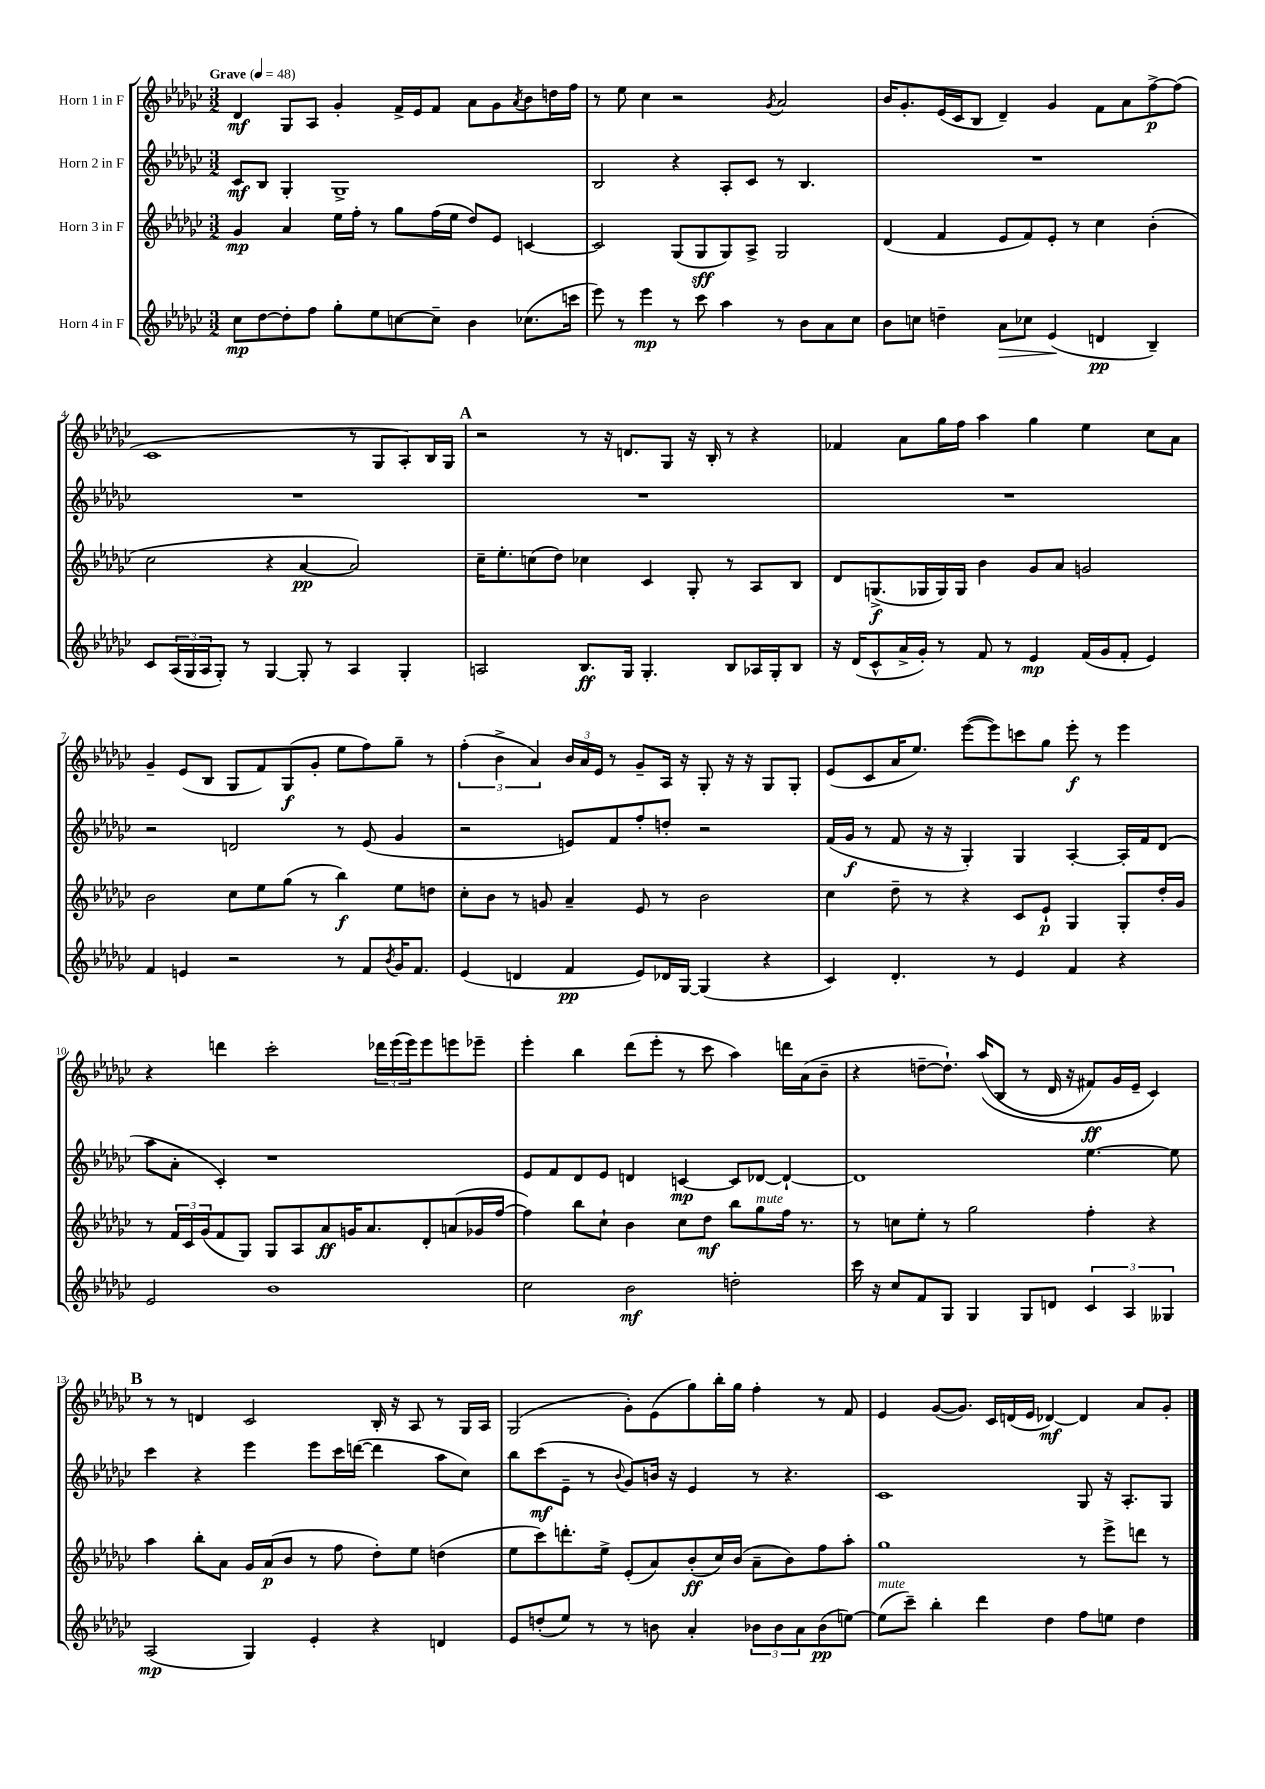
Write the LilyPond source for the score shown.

<<
\new StaffGroup <<
\new Staff = "s0" \with { instrumentName = "Horn 1 in F" } {
    \clef treble \key ges \major \numericTimeSignature \time 3/2 \tempo "Grave" 4 = 48
    des'4\mf ges8 aes8 ges'4-. f'16-> ees'16 f'8 aes'8 ges'8 \acciaccatura { aes'8 } bes'8 d''16 f''16 |
    r8 ees''8 ces''4 r2 \acciaccatura { ges'8 } aes'2 |
    bes'16 ges'8.-. ees'16( ces'16 bes8 des'4--) ges'4 f'8 aes'8 f''8~->\p f''8( |
    ces'1 r8 ges8 aes8-.) bes16 ges16 |
    \mark \markup { \bold "A" } r2 r8 r16 d'8. ges8 r16 bes16-. r8 r4 |
    fes'4 aes'8 ges''16 f''16 aes''4 ges''4 ees''4 ces''8 aes'8 |
    ges'4-- ees'8( bes8 ges8 f'8) ges8\f( ges'8-. ees''8 f''8) ges''8-- r8 |
    \tuplet 3/2 { f''4-.( bes'4-> aes'4) } \tuplet 3/2 { bes'16 aes'16 ees'16 } r8 ges'8-- aes16 r16 ges8-. r16 r16 ges8 ges8-. |
    ees'8( ces'8 aes'16 ees''8.) ees'''8~( ees'''8) c'''8 ges''8 ees'''8-.\f r8 ees'''4 |
    r4 d'''4 ces'''2-. \tuplet 3/2 { des'''16 ees'''16( ees'''16) } ees'''8 e'''8 ees'''8-- |
    ees'''4-. bes''4 des'''8( ees'''8-. r8 ces'''8 aes''4) d'''16 aes'16( bes'8-- |
    r4 d''8~-- d''8.-!) aes''16(\( bes8 r8 des'16 r16 fis'8\ff) ges'16 ees'16-- ces'4\) |
    \mark \markup { \bold "B" } r8 r8 d'4 ces'2 bes16-. r16 aes8 r8 ges16 aes16 |
    ges2( ges'8-.) ees'8( ges''8) bes''16-. ges''16 f''4-. r8 f'8 |
    ees'4 ges'8~( ges'8.) ces'16 d'16( ees'16 des'4~\mf) des'4 aes'8 ges'8-. \bar "|." |
}
\new Staff = "s1" \with { instrumentName = "Horn 2 in F" } {
    \clef treble \key ges \major \numericTimeSignature \time 3/2
    ces'8\mf bes8 ges4-. ges1-> |
    bes2 r4 aes8-. ces'8 r8 bes4. |
    R1. |
    R1. |
    \mark \markup { \bold "A" } R1. |
    R1. |
    r2 d'2 r8 ees'8( ges'4 |
    r2 e'8) f'8 f''8-. d''8-. r2 |
    f'16( ges'16\f r8 f'8 r16 r16 ges4-.) ges4 aes4~-. aes16-. f'16 des'8( |
    aes''8 aes'8-. ces'4-.) r1 |
    ees'8 f'8 des'8 ees'8 d'4 c'4~\mp c'8 des'8~ des'4~-! |
    des'1 ees''4.~ ees''8 |
    \mark \markup { \bold "B" } ces'''4 r4 ees'''4 ees'''8 ces'''16 d'''16~( d'''4 aes''8 ces''8) |
    bes''8 ces'''8\mf( ees'8-- r8 \appoggiatura { bes'8 } ges'8) b'16 r16 ees'4 r8 r4. |
    ces'1 ges8 r16 aes8.-. ges8 \bar "|." |
}
\new Staff = "s2" \with { instrumentName = "Horn 3 in F" } {
    \clef treble \key ges \major \numericTimeSignature \time 3/2
    ges'4\mp aes'4 ees''16 f''16-. r8 ges''8 f''16( ees''16 des''8) ees'8 c'4~ |
    c'2 ges8( ges8\sff ges8) aes8-> ges2 |
    des'4( f'4 ees'8 f'8) ees'8-. r8 ces''4 bes'4-.( |
    ces''2 r4 aes'4~\pp aes'2) |
    \mark \markup { \bold "A" } ces''16-- ees''8.-. c''8( des''8) ces''4 ces'4 ges8-. r8 aes8 bes8 |
    des'8 g8.->\f( ges16 ges16) ges16 bes'4 ges'8 aes'8 g'2 |
    bes'2 ces''8 ees''8 ges''8( r8 bes''4\f) ees''8 d''8 |
    ces''8-. bes'8 r8 g'8 aes'4-- ees'8 r8 bes'2 |
    ces''4 des''8-- r8 r4 ces'8 ees'8-!\p ges4 ges8-. des''16-. ges'16 |
    r8 \tuplet 3/2 { f'16 ces'16 ges'16( } f'8 ges8) ges8 aes8 aes'8\ff g'16 aes'8. des'8-. a'8( ges'16 f''16~ |
    f''4) bes''8 ces''8-! bes'4 ces''8 des''8\mf bes''8 ges''8^\markup { \italic "mute" } f''16 r8. |
    r8 c''8 ees''8-. r8 ges''2 f''4-. r4 |
    \mark \markup { \bold "B" } aes''4 bes''8-. aes'8 ges'16 aes'16\p( bes'8 r8 f''8 des''8-.) ees''8 d''4( |
    ees''8 ces'''8) d'''8.-. ees''16-> ees'8-.( aes'8) bes'8-.\ff( ces''16) bes'16( aes'8-- bes'8) f''8 aes''8-. |
    ges''1 r8 ees'''8-> d'''8 r8 \bar "|." |
}
\new Staff = "s3" \with { instrumentName = "Horn 4 in F" } {
    \clef treble \key ges \major \numericTimeSignature \time 3/2
    ces''8\mp des''8~ des''8-. f''8 ges''8-. ees''8 c''8~ c''8-- bes'4 ces''8.( c'''16 |
    ees'''8) r8 ees'''4\mp r8 ces'''8 aes''4 r8 bes'8 aes'8 ces''8 |
    bes'8 c''8 d''4-- aes'8\> ces''8 ees'4\!( d'4\pp bes4--) |
    ces'8 \tuplet 3/2 { aes16( ges16 aes16 } ges8-.) r8 ges4~ ges8-. r8 aes4 ges4-. |
    \mark \markup { \bold "A" } a2 bes8.\ff ges16 ges4.-. bes8 aes16 ges16-. bes8 |
    r16 des'16( ces'8-^ aes'16-> ges'16-.) r8 f'8 r8 ees'4\mp f'16( ges'16 f'8-. ees'4) |
    f'4 e'4 r2 r8 f'8 \acciaccatura { bes'8 } ges'16 f'8. |
    ees'4( d'4 f'4\pp ees'8) des'16 ges16~ ges4( r4 |
    ces'4) des'4.-. r8 ees'4 f'4 r4 |
    ees'2 bes'1 |
    ces''2 bes'2\mf d''2-. |
    ces'''16 r16 ces''8 f'8 ges8 ges4 ges8 d'8 \tuplet 3/2 { ces'4 aes4 geses4 } |
    \mark \markup { \bold "B" } aes2\mp( ges4) ees'4-. r4 d'4 |
    ees'8 d''8-.( ees''8) r8 r8 b'8 aes'4-. \tuplet 3/2 { bes'8 bes'8 aes'8 } bes'8\pp( e''8~) |
    e''8^\markup { \italic "mute" }( ces'''8--) bes''4-. des'''4 des''4 f''8 e''8 des''4 \bar "|." |
}
>>
>>
